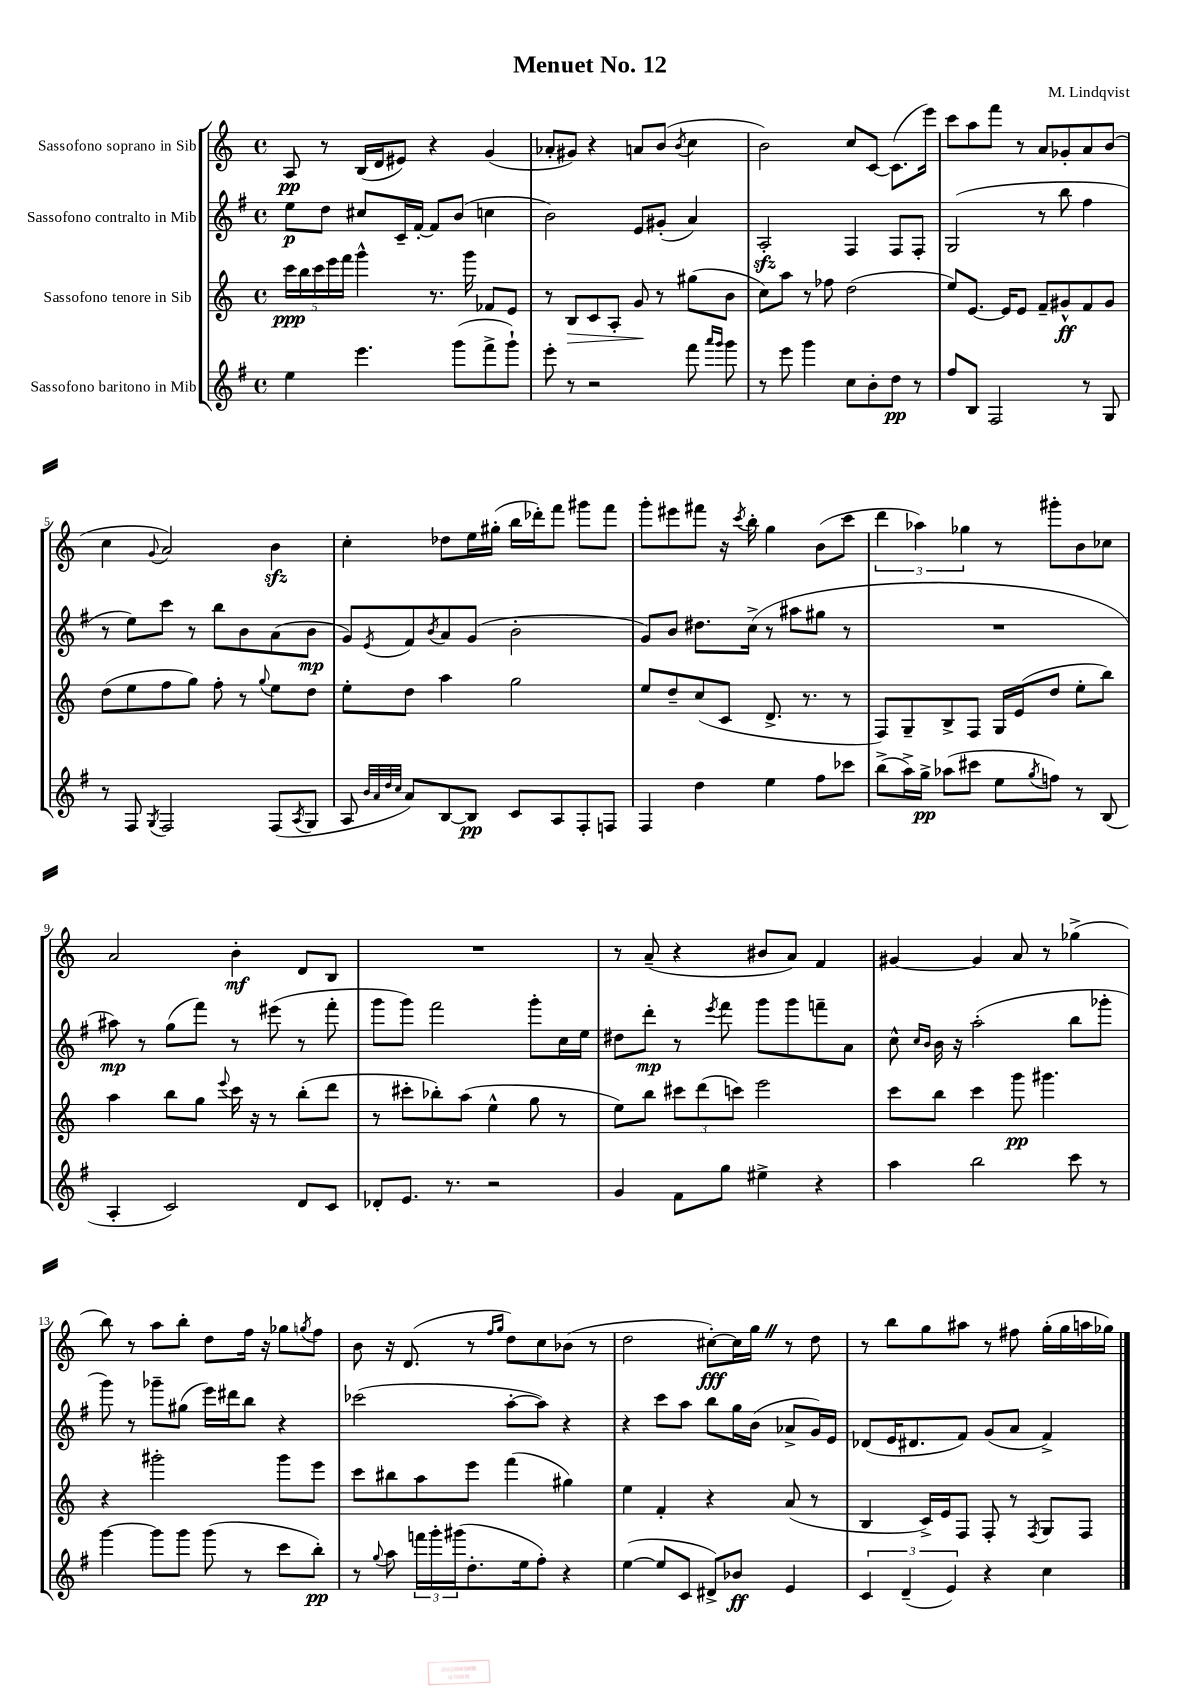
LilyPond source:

\header { title = "Menuet No. 12" composer = "M. Lindqvist" }
<<
\new StaffGroup <<
\new Staff = "s0" \with { instrumentName = "Sassofono soprano in Sib" } {
    \clef treble \key c \major \defaultTimeSignature \time 4/4
    a8\pp r8 b16( d'16 eis'8) r4 g'4( |
    aes'8-. gis'8) r4 a'8 b'8( \acciaccatura { b'8 } c''4 |
    b'2) c''8 c'8~ c'8.( e'''16) |
    c'''8 a''8 f'''8 r8 a'8 ges'8-. a'8 b'8( |
    c''4 \appoggiatura { g'8 } a'2) b'4\sfz |
    c''4-. des''8 e''16 gis''16-.( b''16 des'''16-.) f'''8 gis'''8 f'''8 |
    g'''8-. eis'''8 fis'''8 r16 \acciaccatura { c'''8 } b''16-. g''4 b'8( c'''8 |
    \tuplet 3/2 { d'''4 aes''4) ges''4 } r8 gis'''8-. b'8 ces''8 |
    a'2 b'4-.\mf d'8 b8 |
    R1 |
    r8 a'8--( r4 bis'8 a'8) f'4 |
    gis'4~ gis'4 a'8 r8 ges''4->( |
    b''8) r8 a''8 b''8-. d''8 f''16 r16 ges''8 \acciaccatura { g''8 } f''8 |
    b'8 r16 d'8.( r8 \grace { f''16 g''16 } d''8) c''8 bes'8( r8 |
    d''2 cis''8~-.\fff) cis''16 g''16 \once \override BreathingSign.text = \markup { \musicglyph "scripts.caesura.straight" } \breathe r8 d''8 |
    r8 b''8 g''8 ais''8 r8 fis''8 g''16-.( g''16 a''16 ges''16) \bar "|." |
}
\new Staff = "s1" \with { instrumentName = "Sassofono contralto in Mib" } {
    \clef treble \key g \major \defaultTimeSignature \time 4/4
    e''8\p d''8 cis''8 c'16-- fis'16~-. fis'8 b'8( c''4 |
    b'2) e'8 gis'8-.( a'4) |
    a2-.\sfz fis4 fis8 fis8-. |
    g2( r8 b''8 fis''4 |
    r8 e''8) c'''8 r8 b''8 b'8 a'8( b'8\mp |
    g'8) \acciaccatura { e'8 } fis'8 \acciaccatura { b'8 } a'8 g'8( b'2-. |
    g'8) b'8 dis''8. c''16->( r8 ais''8 gis''8 r8 |
    R1 |
    ais''8\mp) r8 g''8( fis'''8) r8 eis'''8( r8 fis'''8-. |
    g'''8 g'''8) fis'''2 g'''8-. c''16 e''16 |
    dis''8 d'''8-.\mp r8 \acciaccatura { e'''8 } fis'''8 g'''8 g'''8 f'''8-- a'8 |
    c''8-^ \grace { c''16 b'16 } b'16 r16 a''2-.( b''8 ges'''8-. |
    g'''8) r8 ges'''8-- gis''8( e'''16) dis'''16 b''8 r4 |
    ces'''2( a''8~-. a''8) r4 |
    r4 c'''8 a''8 b''8 g''16 b'16( aes'8-> g'16) e'16 |
    des'8( e'16 dis'8. fis'8) g'8( a'8 fis'4->) \bar "|." |
}
\new Staff = "s2" \with { instrumentName = "Sassofono tenore in Sib" } {
    \clef treble \key c \major \defaultTimeSignature \time 4/4
    \tuplet 5/4 { c'''16\ppp b''16 c'''16 e'''16 f'''16 } g'''4-^ r8. g'''16 fes'8 e'8 |
    r8 b8\> c'8 a8-. g'8\! r8 gis''8( b'8 |
    c''8) a''8 r8 fes''8 d''2( |
    e''8) e'8.~ e'16 e'8 f'8-- gis'8-^\ff f'8 gis'8 |
    d''8( e''8 f''8 g''8) f''8-. r8 \appoggiatura { g''8 } e''8 d''8 |
    e''8-. d''8 a''4 g''2 |
    e''8 d''8-- c''8( c'8 d'8.-> r8. r8 |
    f8) g8-- b8-> f8 g16 e'16( d''8 e''8-. b''8) |
    a''4 b''8 g''8 \appoggiatura { e'''8 } c'''16 r16 r8 b''8-.( d'''8 |
    r8 cis'''8-. bes''8-.) a''8( e''4-^ g''8 r8 |
    e''8) b''8 \tuplet 3/2 { cis'''8 d'''8( c'''8) } e'''2 |
    c'''8 b''8 c'''4 g'''8\pp gis'''4. |
    r4 gis'''2-. gis'''8 e'''8 |
    c'''8 bis''8 a''8 e'''8 f'''4( gis''4) |
    e''4 f'4-. r4 a'8( r8 |
    b4 c'16->) e'16 f8 f8-. r8 \acciaccatura { f8 } g8 f8 \bar "|." |
}
\new Staff = "s3" \with { instrumentName = "Sassofono baritono in Mib" } {
    \clef treble \key g \major \defaultTimeSignature \time 4/4
    e''4 e'''4. g'''8( fis'''8-> g'''8-!) |
    e'''8-. r8 r2 fis'''8 \grace { a'''16 g'''16 } g'''8 |
    r8 e'''8 g'''4 c''8 b'8-. d''8\pp r8 |
    fis''8 b8 fis2 r8 g8 |
    r8 fis8 \acciaccatura { g8 } fis2 fis8( \acciaccatura { a8 } g8 |
    a8 \grace { b'32 a'32 d''32 c''32 } a'8) b8~ b8\pp c'8 a8 fis8-. f8 |
    fis4 d''4 e''4 fis''8 ces'''8 |
    b''8->( a''16->) g''16->\pp aes''8( cis'''8 e''8 \acciaccatura { g''8 } f''8) r8 b8( |
    a4-. c'2) d'8 c'8 |
    des'8-. e'8. r8. r2 |
    g'4 fis'8 g''8 eis''4-> r4 |
    a''4 b''2 c'''8 r8 |
    g'''4~ g'''8 g'''8 g'''8( r8 c'''8 b''8-.\pp) |
    r8 \appoggiatura { g''8 } a''8 \tuplet 3/2 { f'''16 g'''16-. gis'''16( } d''8.-. e''16 fis''8-.) r4 |
    e''4~( e''8 c'8 dis'8->) bes'8\ff e'4 |
    \tuplet 3/2 { c'4 d'4--( e'4) } r4 c''4 \bar "|." |
}
>>
>>
